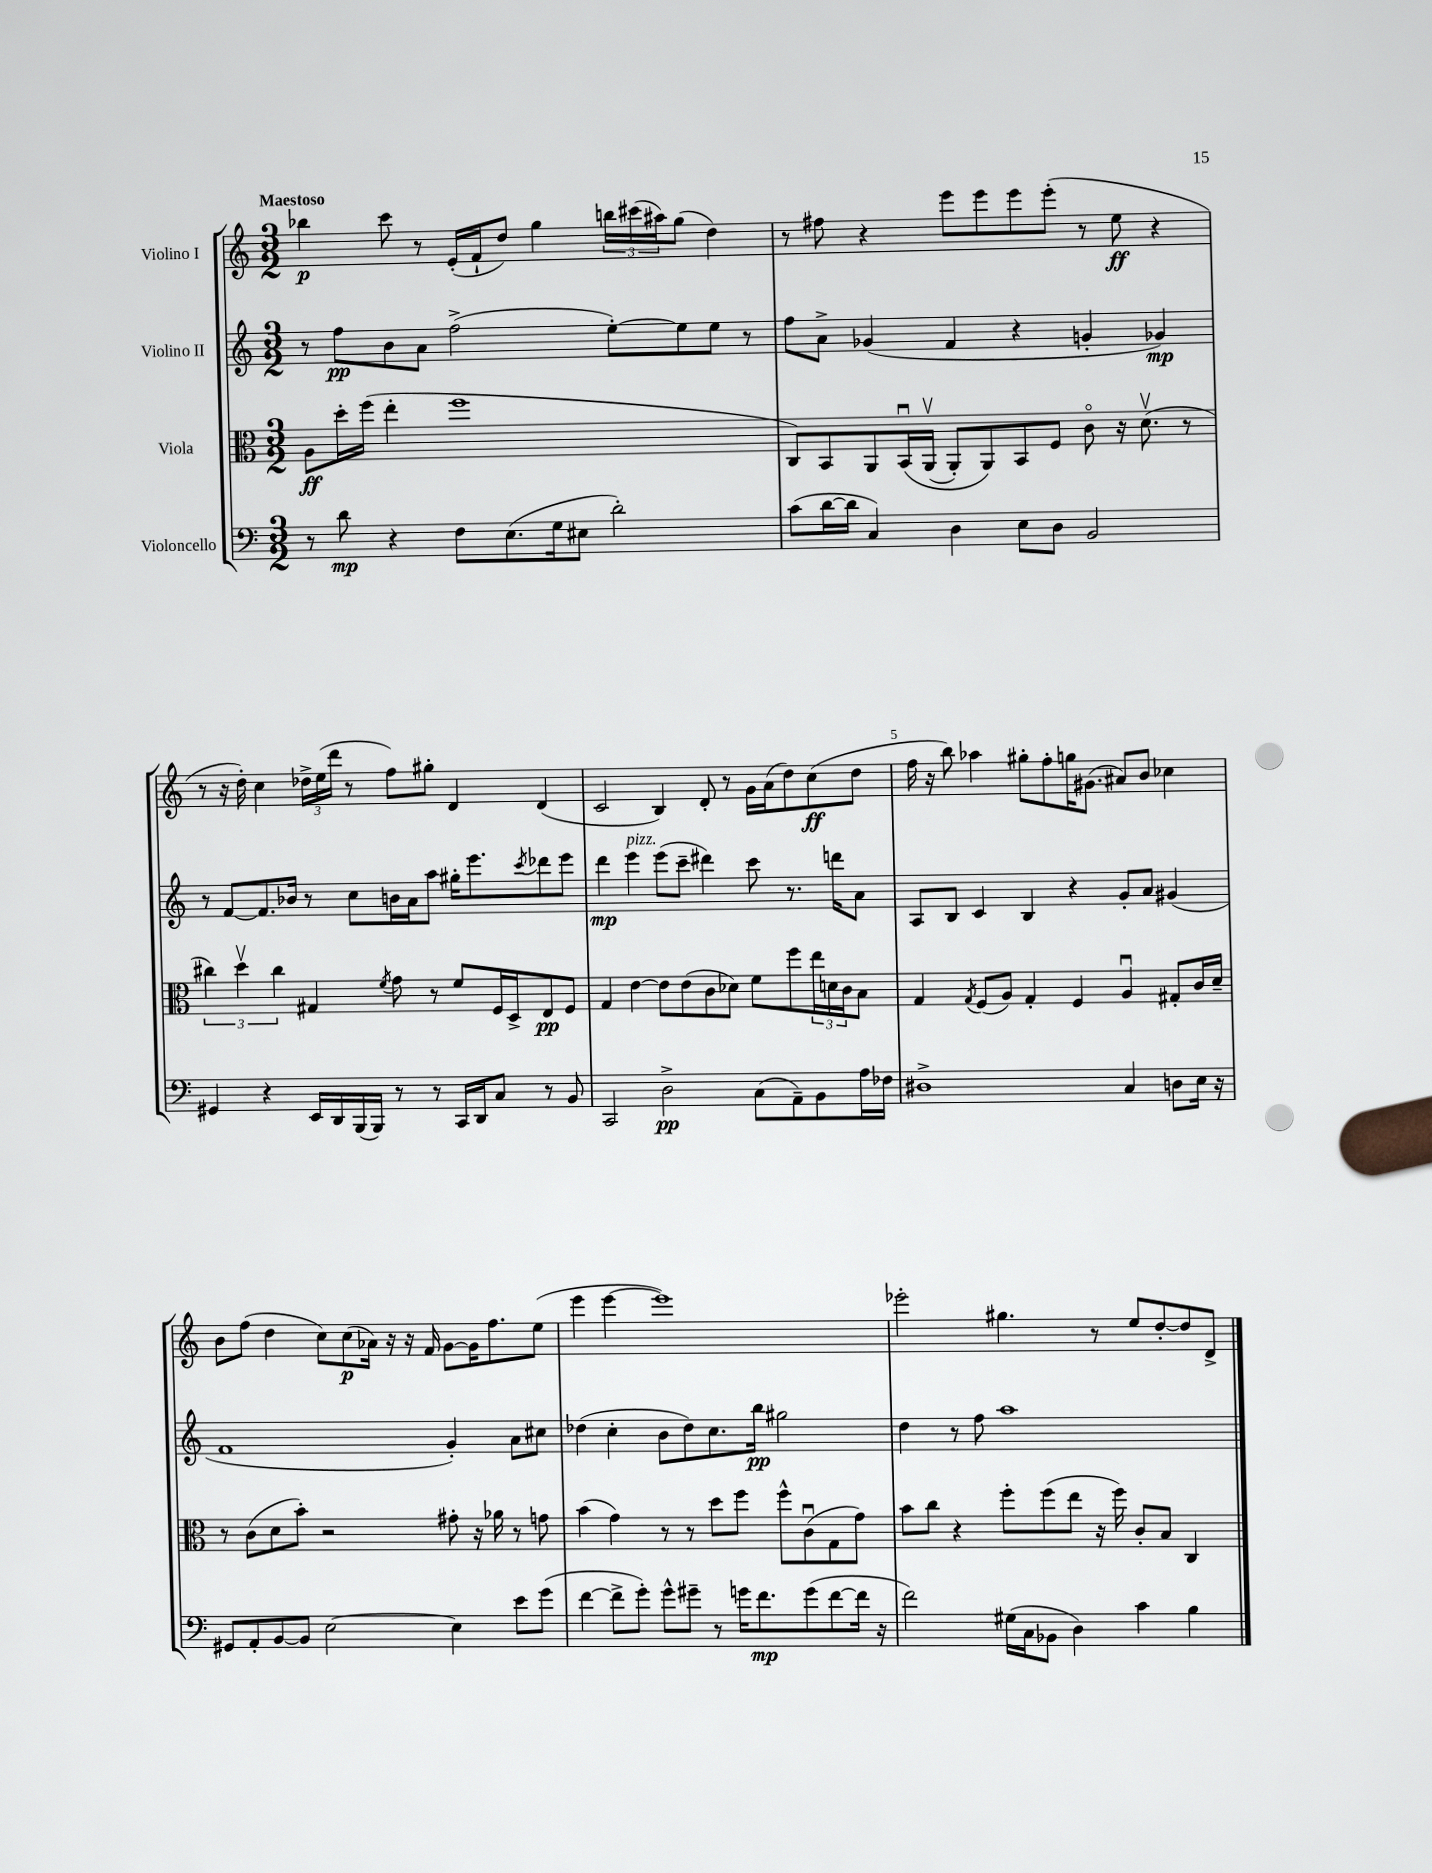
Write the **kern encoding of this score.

**kern	**kern	**kern	**kern
*staff4	*staff3	*staff2	*staff1
*clefF4	*clefC3	*clefG2	*clefG2
*k[]	*k[]	*k[]	*k[]
*M3/2	*M3/2	*M3/2	*M3/2
8r	8A	8r	4bb-
8d	16dd'	8ff	.
.	(16ff	.	.
4r	4ee'	8b	8ccc
.	.	8a	8r
8F	1ff	(2ff^	(16e'
.	.	.	16f`
(8.E	.	.	8dd)
.	.	.	4gg
16G	.	.	.
8E#	.	.	.
2d')	.	[8ee')	24bb
.	.	.	(24ccc#
.	.	.	24aa#)
.	.	8ee]	(8gg
.	.	8ee	4dd)
.	.	8r	.
=	=	=	=
(8c	8C)	8ff	8r
[16d	8BB	8a^	8ff#
16d]	.	.	.
4C)	8AA	(4g-	4r
.	&(16BBu	.	.
.	(16AAv	.	.
4D	8AA')	4f	8eee
.	8AA&)	.	8eee
8E	8BB	4r	8eee
8D	8F	.	(8eee'
2BB	8co	4g'	8r
.	16r	.	8ee
.	(8.dv	.	.
.	.	4g-)	4r
.	8r	.	.
=	=	=	=
4GG#	6cc#)	8r	8r
.	.	[8f	16r
.	6ddv	.	.
.	.	.	16dd')
4r	.	8.f]	4cc
.	6cc#	.	.
.	.	16b-	.
16EE	4G#	8r	24dd-^
.	.	.	(24ee
16DD	.	.	.
.	.	.	24ddd
(16BBB	.	8cc	8r
16BBB)	.	.	.
.	8qf	.	.
8r	8g	16b	8ff)
.	.	16a	.
8r	8r	8aa	8gg#'
16CC	8f	16gg#'	4d
16DD	.	8.eee	.
8C	16F	.	.
.	16D^	.	.
.	.	8qccc	.
8r	8E	8ddd-	(4d
8BB	8F	8eee	.
=	=	=	=
2CC	4G	4ddd	2c
.	[4e	4eee	.
2D^	8e]	(8eee	4B)
.	(8e	8ccc~	.
.	8c	4ddd#)	8d'
.	8d-)	.	8r
(8C	8f	8ccc	16g
.	.	.	(16a
8AA~)	8ff	8.r	8dd)
8BB	24ee	.	(8cc
.	24d	.	.
.	.	16ddd	.
.	24c	.	.
16A	8B	8a	8dd
16F-	.	.	.
=	=	=	=
1D#^	4G	8A	16ff
.	.	.	16r
.	.	8B	8bb)
.	8qG	.	.
.	(8F	4c	4aa-
.	8A)	.	.
.	4G'	4B	8gg#'
.	.	.	8ff'
.	4F	4r	16gg
.	.	.	(8.g#
4C	4Au	8g'	8a#)
.	.	8a	8b
8D	8G#'	(4g#	4cc-
16E	16c	.	.
16r	16d~	.	.
=	=	=	=
8GG#	8r	1f	8b
8AA'	(8c	.	(8ff
[8BB	8d	.	4dd
8BB]	8b')	.	.
[2E	2r	.	8cc)
.	.	.	(8cc
.	.	.	16a-)
.	.	.	16r
.	.	.	16r
.	.	.	16f
4E]	8g#'	4g')	[8g
.	16r	.	16g]
.	16a-	.	8.ff
8e	8r	8a	.
(8g	8g	8cc#	(8ee
=	=	=	=
[4f	(4b	(4dd-	4eee
8f^]	4g)	4cc'	[4eee
8g')	.	.	.
8g^^	8r	8b	1eee])
8g#~	8r	8dd-)	.
8r	8dd	8.cc	.
16g	8ff	.	.
8.f	.	16bb	.
.	8ff^^	2gg#	.
(8g	(8cu	.	.
[8f	8G	.	.
16f]	8g)	.	.
16r	.	.	.
=	=	=	=
2f)	8b	4dd	2eee-'
.	8cc	.	.
.	4r	8r	.
.	.	8ff	.
(16G#	8ff'	1aa	4.gg#
16C	.	.	.
8BB-	(8ff	.	.
4D)	8ee	.	.
.	16r	.	8r
.	16ff)	.	.
4c	8c'	.	8ee
.	8B	.	[8dd'
4B	4C	.	8dd]
.	.	.	8d^
==	==	==	==
*-	*-	*-	*-
